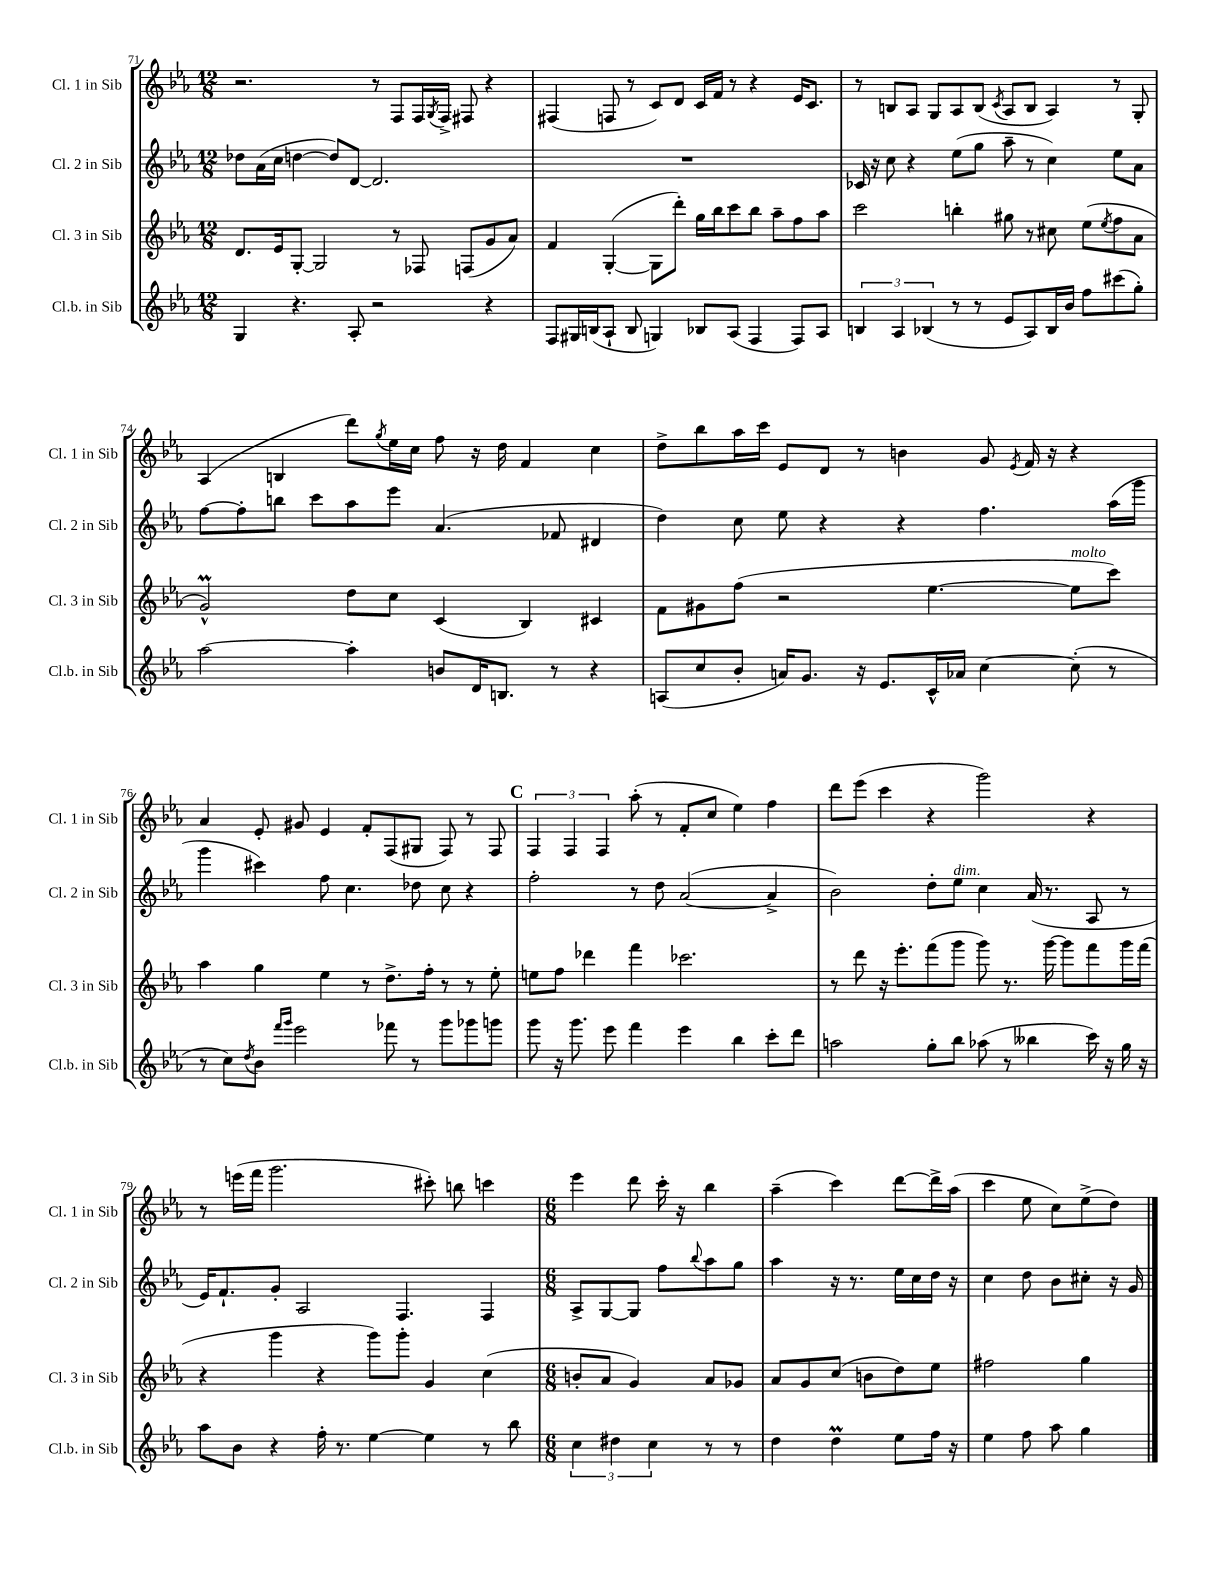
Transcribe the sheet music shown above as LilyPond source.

<<
\new StaffGroup <<
\new Staff = "s0" \with { instrumentName = "Cl. 1 in Sib" shortInstrumentName = "Cl. 1 in Sib" } {
    \clef treble \key ees \major \numericTimeSignature \time 12/8
    r2. r8 f8 f16 \acciaccatura { g8 } f16-> fis8 r4 |
    fis4( f8 r8 c'8) d'8 c'16 f'16 r8 r4 ees'16 c'8. |
    r8 b8 aes8 g8 aes8 b8( \acciaccatura { c'8 } aes8 b8 aes4) r8 g8-. |
    aes4( b4 d'''8) \acciaccatura { g''8 } ees''16 c''16 f''8 r16 d''16 f'4 c''4 |
    d''8-> bes''8 aes''16 c'''16 ees'8 d'8 r8 b'4 g'8 \acciaccatura { ees'8 } f'16 r16 r4 |
    aes'4 ees'8-. gis'8 ees'4 f'8-. f8( gis8 f8) r8 f8 |
    \mark \markup { \bold "C" } \tuplet 3/2 { f4 f4 f4 } aes''8-.( r8 f'8-. c''8 ees''4) f''4 |
    d'''8 ees'''8( c'''4 r4 g'''2) r4 |
    r8 e'''16( f'''16 g'''2. cis'''8-.) b''8 c'''4 |
    \numericTimeSignature \time 6/8 ees'''4 d'''8 c'''16-. r16 bes''4 |
    aes''4--( c'''4) d'''8~ d'''16-> aes''16( |
    c'''4 ees''8 c''8) ees''8->( d''8) \bar "|." |
}
\new Staff = "s1" \with { instrumentName = "Cl. 2 in Sib" shortInstrumentName = "Cl. 2 in Sib" } {
    \clef treble \key ees \major \numericTimeSignature \time 12/8
    des''8 aes'16( c''16 d''4~ d''8) d'8~ d'2. |
    R1. |
    ces'16 r16 c''8 r4 ees''8( g''8 aes''8-- r8 c''4) ees''8 aes'8 |
    f''8~ f''8-. b''8 c'''8 aes''8 ees'''8 aes'4.( fes'8 dis'4 |
    d''4) c''8 ees''8 r4 r4 f''4. aes''16( g'''16 |
    g'''4 cis'''4) f''8 c''4. des''8 c''8 r4 |
    \mark \markup { \bold "C" } f''2-. r8 d''8 aes'2~( aes'4-> |
    bes'2) d''8-. ees''8^\markup { \italic "dim." } c''4 aes'16( r8. aes8 r8 |
    ees'16) f'8.-! g'8-. aes2 f4. f4 |
    \numericTimeSignature \time 6/8 aes8-> g8~ g8 f''8 \appoggiatura { bes''8 } aes''8 g''8 |
    aes''4 r16 r8. ees''16 c''16 d''16 r16 |
    c''4 d''8 bes'8 cis''8-. r16 g'16 \bar "|." |
}
\new Staff = "s2" \with { instrumentName = "Cl. 3 in Sib" shortInstrumentName = "Cl. 3 in Sib" } {
    \clef treble \key ees \major \numericTimeSignature \time 12/8
    d'8. ees'16 g8~-. g2 r8 fes8 f8( g'8 aes'8) |
    f'4 g4~-.( g8 d'''8-.) g''16 bes''16 c'''8 bes''8 aes''8-- f''8 aes''8 |
    c'''2 b''4-. gis''8 r8 cis''8 ees''8( \acciaccatura { ees''8 } f''8 aes'8 |
    g'2-^\prall) d''8 c''8 c'4( bes4) cis'4 |
    f'8 gis'8 f''8( r2 ees''4.~ ees''8^\markup { \italic "molto" } c'''8) |
    aes''4 g''4 ees''4 r8 d''8.-> f''16-. r8 r8 ees''8-. |
    \mark \markup { \bold "C" } e''8 f''8 des'''4 f'''4 ces'''2. |
    r8 d'''8 r16 ees'''8.-. f'''8( g'''8 g'''8) r8. g'''16~ g'''8 f'''8 g'''16 f'''16( |
    r4 g'''4 r4 g'''8) g'''8-. g'4 c''4( |
    \numericTimeSignature \time 6/8 b'8-. aes'8 g'4) aes'8 ges'8 |
    aes'8 g'8 c''8( b'8 d''8) ees''8 |
    fis''2 g''4 \bar "|." |
}
\new Staff = "s3" \with { instrumentName = "Cl.b. in Sib" shortInstrumentName = "Cl.b. in Sib" } {
    \clef treble \key ees \major \numericTimeSignature \time 12/8
    g4 r4. aes8-. r2 r4 |
    f8 gis16 b16( aes8-! b8 g4) bes8 aes8( f4 f8) aes8 |
    \tuplet 3/2 { b4 aes4 bes4( } r8 r8 ees'8 aes8) bes16 bes'16 f''8 cis'''8( g''8-.) |
    aes''2~ aes''4-. b'8 d'16 b8. r8 r4 |
    a8( c''8 bes'8-. a'16) g'8. r16 ees'8. c'16-^ aes'16 c''4~ c''8-.( r8 |
    r8 c''8) \acciaccatura { d''8 } bes'8 \grace { f'''16 g'''16 } ees'''2 fes'''8 r8 g'''8 ges'''8 g'''8 |
    \mark \markup { \bold "C" } g'''8 r16 g'''8. ees'''8 f'''4 ees'''4 bes''4 c'''8-. d'''8 |
    a''2 g''8-. bes''8 aes''8( r8 beses''4 c'''16) r16 g''16 r16 |
    aes''8 bes'8 r4 f''16-. r8. ees''4~ ees''4 r8 bes''8 |
    \numericTimeSignature \time 6/8 \tuplet 3/2 { c''4 dis''4 c''4 } r8 r8 |
    d''4 d''4\prall ees''8 f''16 r16 |
    ees''4 f''8 aes''8 g''4 \bar "|." |
}
>>
>>
\layout { \context { \Score currentBarNumber = #71 } }
